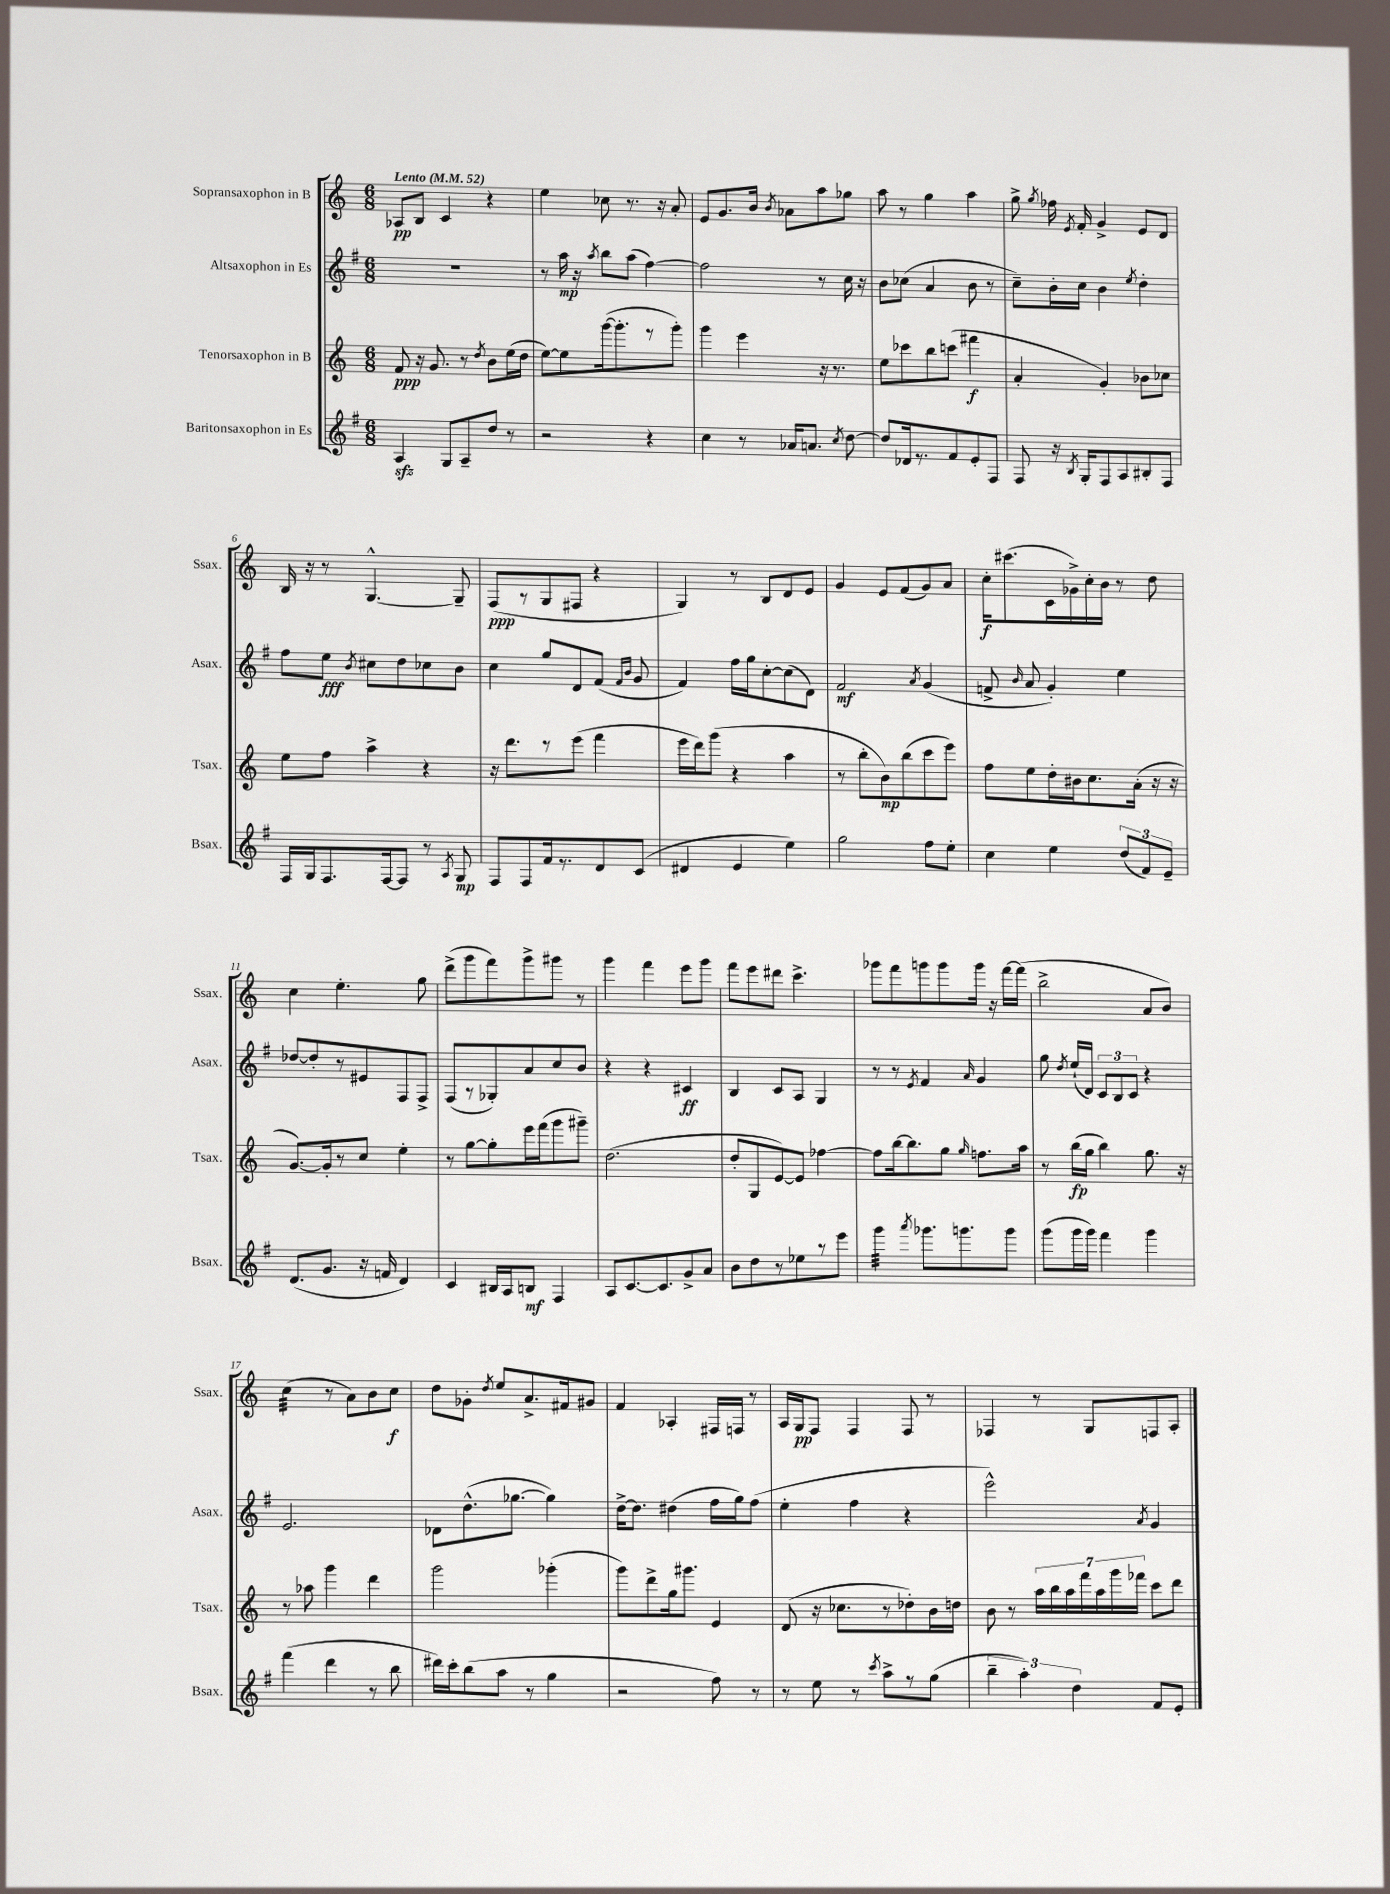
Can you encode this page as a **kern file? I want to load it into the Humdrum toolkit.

**kern	**kern	**kern	**kern
*staff4	*staff3	*staff2	*staff1
*clefG2	*clefG2	*clefG2	*clefG2
*k[f#]	*k[]	*k[f#]	*k[]
*M6/8	*M6/8	*M6/8	*M6/8
*MM52	*MM52	*MM52	*MM52
4A/	8f/	2.r	8A-/L
.	16r	.	8B/J
.	8.g/	.	.
8G/L	.	.	4c/
8A~/	8r	.	.
.	8qdd/	.	.
8dd/J	8b\L	.	4r
8r	(16ee\L	.	.
.	16dd\JJ	.	.
=	=	=	=
2r	[8ee\L)	8r	4ee\
.	8ee\]	16aa\	.
.	.	16r	.
.	.	8qaa/	.
.	([16ggg\k	8bb\L	8cc-\
.	8.ggg'\]	.	.
.	.	(8aa\J	8.r
4r	8r	[4ff#\)	.
.	.	.	16r
.	8ggg'\J)	.	8a'/
=	=	=	=
4cc\	4ggg\	2ff#\]	8e/L
.	.	.	8.g/
8r	4eee\	.	.
.	.	.	16b/Jk
.	.	.	8qb/
16a-/LK	.	.	8a-\L
8.a/J	.	.	.
.	16r	8r	8aa\
.	8.r	.	.
8qcc/	.	.	.
[8dd\	.	16cc\	8gg-\J
.	.	16r	.
=	=	=	=
8dd/]L	8ee\L	8b\L	8aa\
16d-/k	8ccc-\	(8cc-\J	8r
8.r	.	.	.
.	8bb\	4a/	4gg\
8f#/	(8ccc\J	.	.
8e'/	4fff#\	8b\	4aa\
8F#/J	.	8r	.
=	=	=	=
8F#/	4a'/	8cc~\L)	8gg^\
.	.	.	8qgg/
16r	.	16b'\L	16ff-\
8qB/	.	.	8qe/
16G'/LK	.	16cc\JJ	16f'/
8F#/	4g'/)	4b\	4g^/
8A/	.	.	.
.	.	8qee/	.
8B#'/	8b-\L	4dd'\	8e/L
8F#/J	8cc-\J	.	8d/J
=	=	=	=
16F#/LL	8ee\L	8ff#\L	16B/
16G/J	.	.	16r
8.F#/	8ff\J	8ee\J	8r
.	.	8qb/	.
.	4aa^\	8cc#\L	[4.G^^/
[16F#/k	.	.	.
8F#/]J	.	8dd\	.
8r	4r	8cc-\	.
8qA/	.	.	.
8G/	.	8b\J	8G~/]
=	=	=	=
8F#/L	16r	4cc\	(8F/L
.	8.ddd\L	.	.
8F#/	.	.	8r
16f#/k	8r	8gg/L	8G/
8.r	.	.	.
.	(8eee\J	8d/	8F#/J
8d/	4fff\	(8f#/J	4r
.	.	16qqf#/LL	.
.	.	16qqb/JJ	.
(8c/J	.	8g/	.
=	=	=	=
4d#/	16eee\LL	4f#/)	4G/)
.	16ddd\J)	.	.
.	(8ggg\J	.	.
4e/	4r	16ff#\LL	8r
.	.	16gg\J	.
.	.	[8cc'\	8B/L
4ee\)	4aa\	(8cc\]	8d/
.	.	8d\J)	8e/J
=	=	=	=
2gg\	8r	2f#/	4g/
.	8bb'\L	.	.
.	8b\)	.	8e/L
.	(8bb\	.	(8f/
.	.	8qa/	.
8ff#\L	8ccc\	(4g/	8g/)
8ee'\J	8eee\J)	.	8a/J
=	=	=	=
4cc\	8ff\L	8f^/	16cc'\LK
.	.	.	(8.ccc#\
.	.	16qqb/	.
.	8ee\	8a/	.
4ee\	16dd'\L	4g'/)	16c\L
.	16b#\J	.	16g-^\)
.	8.cc\	.	16cc'\
.	.	.	16b\JJ
(12dd/L	.	4ee\	8r
.	(16a'\Jk	.	.
12f#/)	.	.	.
.	16r	.	8dd\
12e~/J	.	.	.
.	16r	.	.
=	=	=	=
(8.d/L	[8.g/L)	[8dd-/L	4cc\
.	.	8dd-'/]	.
8.g/J	16g'/]k	.	.
.	8r	8r	4.ee'\
16r	8cc/J	8e#/	.
16f/	.	.	.
4d/)	4ee'\	8F#/	.
.	.	8F#^/J	8gg\
=	=	=	=
4c/	8r	(8F#/L	(8ddd^\L
.	[8gg\L	8r	8ggg\
16B#/LL	8gg'\]	8G-'/)	8fff\)
16A/J	.	.	.
8B/J	16eee\L	8a/	8ggg^\
.	(16fff\J	.	.
4F#/	8ggg\	8cc/	8ggg#\J
.	8ggg#~\J)	8b/J	8r
=	=	=	=
8A/L	(2.dd\	4r	4ggg\
[8.c/	.	.	.
.	.	4r	4fff\
8.c/]	.	.	.
8g^/	.	4c#/	8eee\L
8a/J	.	.	8ggg\J
=	=	=	=
8b\L	8dd'/L	4B/	8fff\L
8dd\	8G/	.	8eee\
8r	[8e/)	8c/L	8ddd#\J
8ee-\	8e/]J	8A/J	4.ccc^\
8r	[4ff-\	4G/	.
8eee\J	.	.	.
=	=	=	=
4ggg\	8ff-\]L	8r	8ggg-\L
.	[16bb\k	8r	8fff\
.	8.bb\]	.	.
8qaaa/	.	8qe/	.
8.ggg-\L	.	4f#/	8ggg\
.	8gg\J	.	8ggg\
8.ggg\	.	.	.
.	16qqgg/	16qqa/	.
.	8.ff\L	4g/	16ggg\Jk
.	.	.	16r
8ggg\J	.	.	[16fff\LL
.	16aa\Jk	.	(16fff\]JJ
=	=	=	=
(8ggg\L	8r	8gg\	2bb^\
.	.	8qdd/	.
16ggg\L	(16bb\LL	(16ee`/LL	.
16ggg\JJ)	16gg\JJ	16d/JJ)	.
4fff#\	4bb\)	12c/L	.
.	.	12B/	.
.	.	12c/J	.
4ggg\	8.gg\	4r	8a/L
.	.	.	8b/J)
.	16r	.	.
=	=	=	=
(4fff#\	8r	2.e/	(4cc\
.	8aa-\	.	.
4ddd\	4ggg\	.	8r
.	.	.	8a\L)
8r	4ddd\	.	8b\
8bb\	.	.	8cc\J
=	=	=	=
16ddd#\LL)	2ggg\	8d-\L	8dd\L
16ccc'\J	.	.	.
(8bb\	.	(8.dd^^\	8g-'\J
.	.	.	8qdd/
8aa\J	.	.	8ee/L
.	.	[8.gg-\J	.
8r	.	.	8.a^/
4gg\	(4ggg-'\	4gg-\])	.
.	.	.	16f#/k
.	.	.	8g#/J
=	=	=	=
2r	8ggg\L)	[16dd^\LK	4f/
.	.	8.dd\]J	.
.	8ddd^\	.	.
.	16gg\k	(4dd#\	4A-'/
.	8.ggg#\J	.	.
8ff#\)	4e/	16ff#\LL	16F#/LL
.	.	16gg\J)	16F/JJ
8r	.	(8ff#\J	8r
=	=	=	=
8r	(8d/	4ee'\	16A/LL
.	.	.	16G/J
8ee\	16r	.	8F/J
.	8.cc-\L	.	.
8r	.	4ff#\	4F/
8qccc/	.	.	.
8aa^\L	8r	.	.
8r	8dd-'\)	4r	8F/
(8gg\J	16b\L	.	8r
.	16dd\JJ	.	.
=	=	=	=
6bb~\	8b\	2eee^^\)	4F-/
.	8r	.	.
6aa'\)	.	.	.
.	28aa\LL	.	8r
.	28bb\	.	.
.	28aa\	.	.
6dd\	.	.	.
.	28fff\	.	.
.	.	.	8G/L
.	28aa\	.	.
.	28ggg\	.	.
.	28fff-\JJ	.	.
.	.	8qa/	.
8f#/L	8ccc\L	4g/	8F/
8e'/J	8ddd\J	.	8A'/J
==	==	==	==
*-	*-	*-	*-
